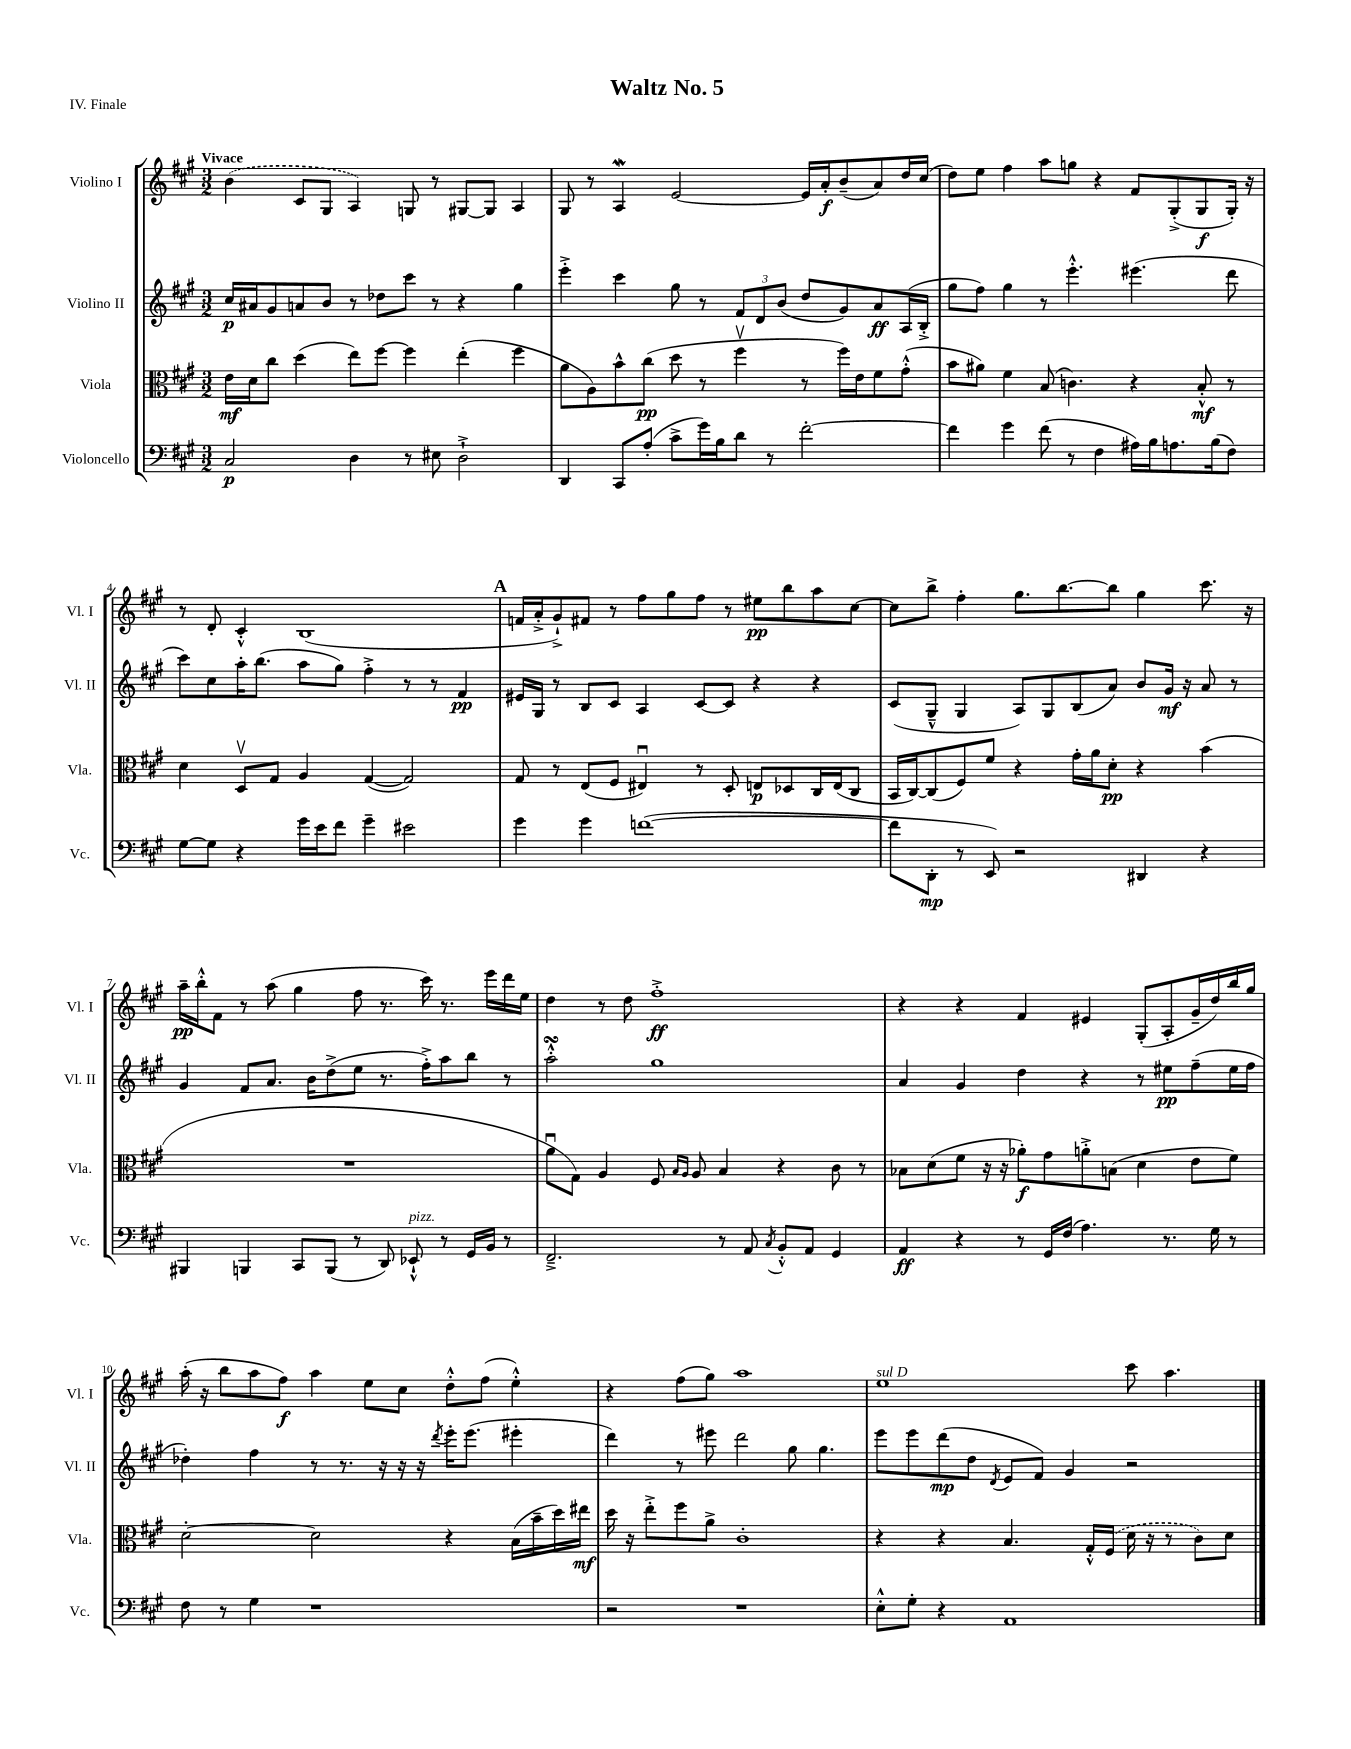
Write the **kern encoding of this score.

**kern	**dynam	**kern	**dynam	**kern	**dynam	**kern	**dynam
*part4	*part4	*part3	*part3	*part2	*part2	*part1	*part1
*staff4	*staff4	*staff3	*staff3	*staff2	*staff2	*staff1	*staff1
*I"Violoncello	*	*I"Viola	*	*I"Violino II	*	*I"Violino I	*
*I'Vc.	*	*I'Vla.	*	*I'Vl. II	*	*I'Vl. I	*
*clefF4	*	*clefC3	*	*clefG2	*	*clefG2	*
*k[f#c#g#]	*	*k[f#c#g#]	*	*k[f#c#g#]	*	*k[f#c#g#]	*
*M3/2	*	*M3/2	*	*M3/2	*	*M3/2	*
=1	=1	=1	=1	=1	=1	=1	=1
!	!	!	!	!	!	!LO:TX:a:B:t=Vivace	!
2C#/	p	16e\LL	mf	16cc#/LL	p	(4b\	.
.	.	16d\J	.	16a#X/J	.	.	.
.	.	8cc#\J	.	8g#/	.	.	.
.	.	(4dd\	.	8an/	.	8c#/L	.
.	.	.	.	8b/J	.	8G#/J	.
4D\	.	8ee\L)	.	8r	.	4A/)	.
.	.	[8ff#\J	.	8dd-X\L	.	.	.
8r	.	4ff#\]	.	8ccc#\J	.	8Gn/	.
8E#X\	.	.	.	8r	.	8r	.
2D`^\	.	(4ee'\	.	4r	.	[8G#X/L	.
.	.	.	.	.	.	8G#/J]	.
.	.	4ff#\	.	4gg#\	.	4A/	.
=2	=2	=2	=2	=2	=2	=2	=2
4DD/	.	8a\L	.	4eee'^\	.	8G#/	.
.	.	8A\)	.	.	.	8r	.
8CC#/L	.	8b^^\	.	4ccc#\	.	4Aw/	.
(8A'/J	.	(8cc#\J	pp	.	.	.	.
8c#^\L	.	8dd\	.	8gg#\	.	[2e/	.
16g#\L)	.	8r	.	8r	.	.	.
16B\J	.	.	.	.	.	.	.
8d\J	.	4ff#v\	.	12f#/L	.	.	.
.	.	.	.	12d/	.	.	.
8r	.	.	.	.	.	.	.
.	.	.	.	(12b/J	.	.	.
[2f#'\	.	8r	.	8dd/L	.	16e/LL]	.
.	.	.	.	.	.	16a'/J	f
.	.	16ff#\LL)	.	8g#/)	.	(8b~/	.
.	.	16e\J	.	.	.	.	.
.	.	8f#\	.	8a/	ff	8a/)	.
.	.	(8g#'^^\J	.	(16A/L	.	16dd/L	.
.	.	.	.	16B'^/JJ	.	(16cc#/JJ	.
=3	=3	=3	=3	=3	=3	=3	=3
4f#\]	.	8b\L	.	8gg#\L	.	8dd\L)	.
.	.	8a#X\J)	.	8ff#\J)	.	8ee\J	.
4g#\	.	4f#\	.	4gg#\	.	4ff#\	.
(8f#\	.	(8B/	.	8r	.	8aa\L	.
8r	.	4.cn\)	.	4.eee'^^\	.	8ggn\J	.
4F#\	.	.	.	.	.	4r	.
16A#X\LL)	.	4r	.	(4.eee#X\	.	8f#/L	.
16B\J	.	.	.	.	.	.	.
8.An\	.	.	.	.	.	(8G#'^/	.
.	.	8B'^^/	mf	.	.	8G#/	f
(16B\k	.	.	.	.	.	.	.
8F#\J)	.	8r	.	8ddd\	.	16G#'/Jk)	.
.	.	.	.	.	.	16r	.
!!LO:LB:g=z
=4	=4	=4	=4	=4	=4	=4	=4
[8G#\L	.	4d\	.	8ccc#\L)	.	8r	.
8G#\J]	.	.	.	8cc#\	.	8d'/	.
4r	.	8Dv/L	.	16aa'\K	.	4c#'^^/	.
.	.	.	.	(8.bb\J	.	.	.
.	.	8G#/J	.	.	.	.	.
16g#\LL	.	4A/	.	8aa\L	.	(1B	.
16e\J	.	.	.	.	.	.	.
8f#\J	.	.	.	8gg#\J)	.	.	.
4g#~\	.	([4G#/	.	4ff#'^\	.	.	.
2e#X\	.	2G#/])	.	8r	.	.	.
.	.	.	.	8r	.	.	.
.	.	.	.	4f#/	pp	.	.
!!LO:REH:place=s1:t=A
=5	=5	=5	=5	=5	=5	=5	=5
4g#\	.	8G#/	.	16e#X/LL	.	16fn/LL	.
.	.	.	.	16G#/JJ	.	16a'^/J	.
.	.	8r	.	8r	.	8g#`^/)	.
4g#\	.	(8E/L	.	8B/L	.	8f#X/J	.
.	.	8F#/J	.	8c#/J	.	8r	.
([1fn	.	4E#Xu/)	.	4A/	.	8ff#\L	.
.	.	.	.	.	.	8gg#\	.
.	.	8r	.	[8c#/L	.	8ff#\J	.
.	.	8D'/	.	8c#/J]	.	8r	.
.	.	8En/L	p	4r	.	8ee#X\L	pp
.	.	8D-X/	.	.	.	8bb\	.
.	.	16C#/L	.	4r	.	8aa\	.
.	.	(16E/J	.	.	.	.	.
.	.	8C#/J	.	.	.	[8cc#\J	.
=6	=6	=6	=6	=6	=6	=6	=6
8f\L]	.	16BB/LL	.	(8c#/L	.	8cc#\L]	.
.	.	[16C#/J)	.	.	.	.	.
8DD'\J	mp	(8C#/]	.	8G#~^^/J	.	8bb^\J	.
8r	.	8F#/)	.	4G#/	.	4ff#'\	.
8EE/)	.	8f#/J	.	.	.	.	.
2r	.	4r	.	8A/L)	.	8.gg#\L	.
.	.	.	.	8G#/	.	.	.
.	.	.	.	.	.	[8.bb\	.
.	.	16g#'\LL	.	(8B/	.	.	.
.	.	16a\J	.	.	.	.	.
.	.	8d'\J	pp	8a/J)	.	8bb\J]	.
4DD#X/	.	4r	.	8b/L	.	4gg#\	.
.	.	.	.	16g#/Jk	mf	.	.
.	.	.	.	16r	.	.	.
4r	.	(4b\	.	8a/	.	8.ccc#\	.
.	.	.	.	8r	.	.	.
.	.	.	.	.	.	16r	.
!!LO:LB:g=z
=7	=7	=7	=7	=7	=7	=7	=7
4BBB#X/	.	1.r	.	4g#/	.	16aa~\LL	pp
.	.	.	.	.	.	16bb'^^\J	.
.	.	.	.	.	.	8f#\J	.
4BBBn/	.	.	.	8f#/L	.	8r	.
.	.	.	.	8.a/J	.	(8aa\	.
8CC#/L	.	.	.	.	.	4gg#\	.
.	.	.	.	16b\KL	.	.	.
(8BBB/J	.	.	.	(8dd^\	.	.	.
8r	.	.	.	8ee\J	.	8ff#\	.
8DD/)	.	.	.	8.r	.	8.r	.
!LO:TX:a:i:t=pizz.	!	!	!	!	!	!	!
8EE-X`^^/	.	.	.	.	.	.	.
.	.	.	.	16ff#'^\KL)	.	16ccc#\)	.
8r	.	.	.	8aa\	.	8.r	.
16GG#/LL	.	.	.	8bb\J	.	.	.
16BB/JJ	.	.	.	.	.	16eee\LL	.
8r	.	.	.	8r	.	16ddd\	.
.	.	.	.	.	.	16ee\JJ	.
=8	=8	=8	=8	=8	=8	=8	=8
2.FF#~^/	.	8au\L	.	2aasSSs'^^\	.	4dd\	.
.	.	8G#\J)	.	.	.	.	.
.	.	4A/	.	.	.	8r	.
.	.	.	.	.	.	8dd\	.
.	.	8F#/	.	1gg#	.	1ff#'^	ff
.	.	16qqB/LL	.	.	.	.	.
.	.	16qqA/JJ	.	.	.	.	.
.	.	8A/	.	.	.	.	.
8r	.	4B/	.	.	.	.	.
8AA/	.	.	.	.	.	.	.
8qC#/	.	.	.	.	.	.	.
8BB'^^/L	.	4r	.	.	.	.	.
8AA/J	.	.	.	.	.	.	.
4GG#/	.	8c#\	.	.	.	.	.
.	.	8r	.	.	.	.	.
=9	=9	=9	=9	=9	=9	=9	=9
4AA/	ff	8B-X\L	.	4a/	.	4r	.
.	.	(8d\	.	.	.	.	.
4r	.	8f#\J	.	4g#/	.	4r	.
.	.	16r	.	.	.	.	.
.	.	16r	.	.	.	.	.
8r	.	8a-X'\L)	f	4dd\	.	4f#/	.
16GG#/LL	.	8g#\	.	.	.	.	.
(16F#/JJ	.	.	.	.	.	.	.
4.A\)	.	8an'^\	.	4r	.	4e#X/	.
.	.	(8Bn\J	.	.	.	.	.
.	.	4d\	.	8r	.	(8G#'/L	.
8.r	.	.	.	8ee#X\L	pp	8A'/	.
.	.	8e\L	.	(8ff#~\	.	16g#~/L	.
16G#\	.	.	.	.	.	16dd/)	.
8r	.	8f#\J)	.	16ee#\L	.	16bb/	.
.	.	.	.	16ff#\JJ	.	16gg#/JJ	.
!!LO:LB:g=z
=10	=10	=10	=10	=10	=10	=10	=10
8F#\	.	[2d'\	.	4dd-X'\)	.	(16aa'\	.
.	.	.	.	.	.	16r	.
8r	.	.	.	.	.	8bb\L	.
4G#\	.	.	.	4ff#\	.	8aa\	.
.	.	.	.	.	.	8ff#\J)	f
1r	.	2d\]	.	8r	.	4aa\	.
.	.	.	.	8.r	.	.	.
.	.	.	.	.	.	8ee\L	.
.	.	.	.	16r	.	.	.
.	.	.	.	16r	.	8cc#\J	.
.	.	.	.	16r	.	.	.
.	.	.	.	8qddd/	.	.	.
.	.	4r	.	16eee'\KL	.	8dd'^^\L	.
.	.	.	.	(8.eee\J	.	.	.
.	.	.	.	.	.	(8ff#\J	.
.	.	(16B\LL	.	4eee#X'\	.	4ee'^^\)	.
.	.	16b~\	.	.	.	.	.
.	.	16dd\)	.	.	.	.	.
.	.	16ee#X\JJ	mf	.	.	.	.
=11	=11	=11	=11	=11	=11	=11	=11
2r	.	16dd\	.	4ddd\)	.	4r	.
.	.	16r	.	.	.	.	.
.	.	8ee'^\L	.	.	.	.	.
.	.	8ff#\	.	8r	.	(8ff#\L	.
.	.	8a^\J	.	8eee#X\	.	8gg#\J)	.
1r	.	1c#'	.	2ddd\	.	1aa	.
.	.	.	.	8gg#\	.	.	.
.	.	.	.	4.gg#\	.	.	.
=12	=12	=12	=12	=12	=12	=12	=12
!	!	!	!	!	!	!LO:TX:a:i:t=sul D	!
8E'^^\L	.	4r	.	8eee\L	.	1ee	.
8G#'\J	.	.	.	8eee\	.	.	.
4r	.	4r	.	(8ddd\	mp	.	.
.	.	.	.	8dd\J	.	.	.
.	.	.	.	8qd/	.	.	.
1AA	.	4.B/	.	8e/L	.	.	.
.	.	.	.	8f#/J)	.	.	.
.	.	.	.	4g#/	.	.	.
.	.	16G#'^^/LL	.	.	.	.	.
.	.	(16F#/JJ	.	.	.	.	.
.	.	16d\	.	2r	.	8ccc#\	.
.	.	16r	.	.	.	.	.
.	.	8r	.	.	.	4.aa\	.
.	.	8c#\L)	.	.	.	.	.
.	.	8d\J	.	.	.	.	.
==	==	==	==	==	==	==	==
*-	*-	*-	*-	*-	*-	*-	*-
